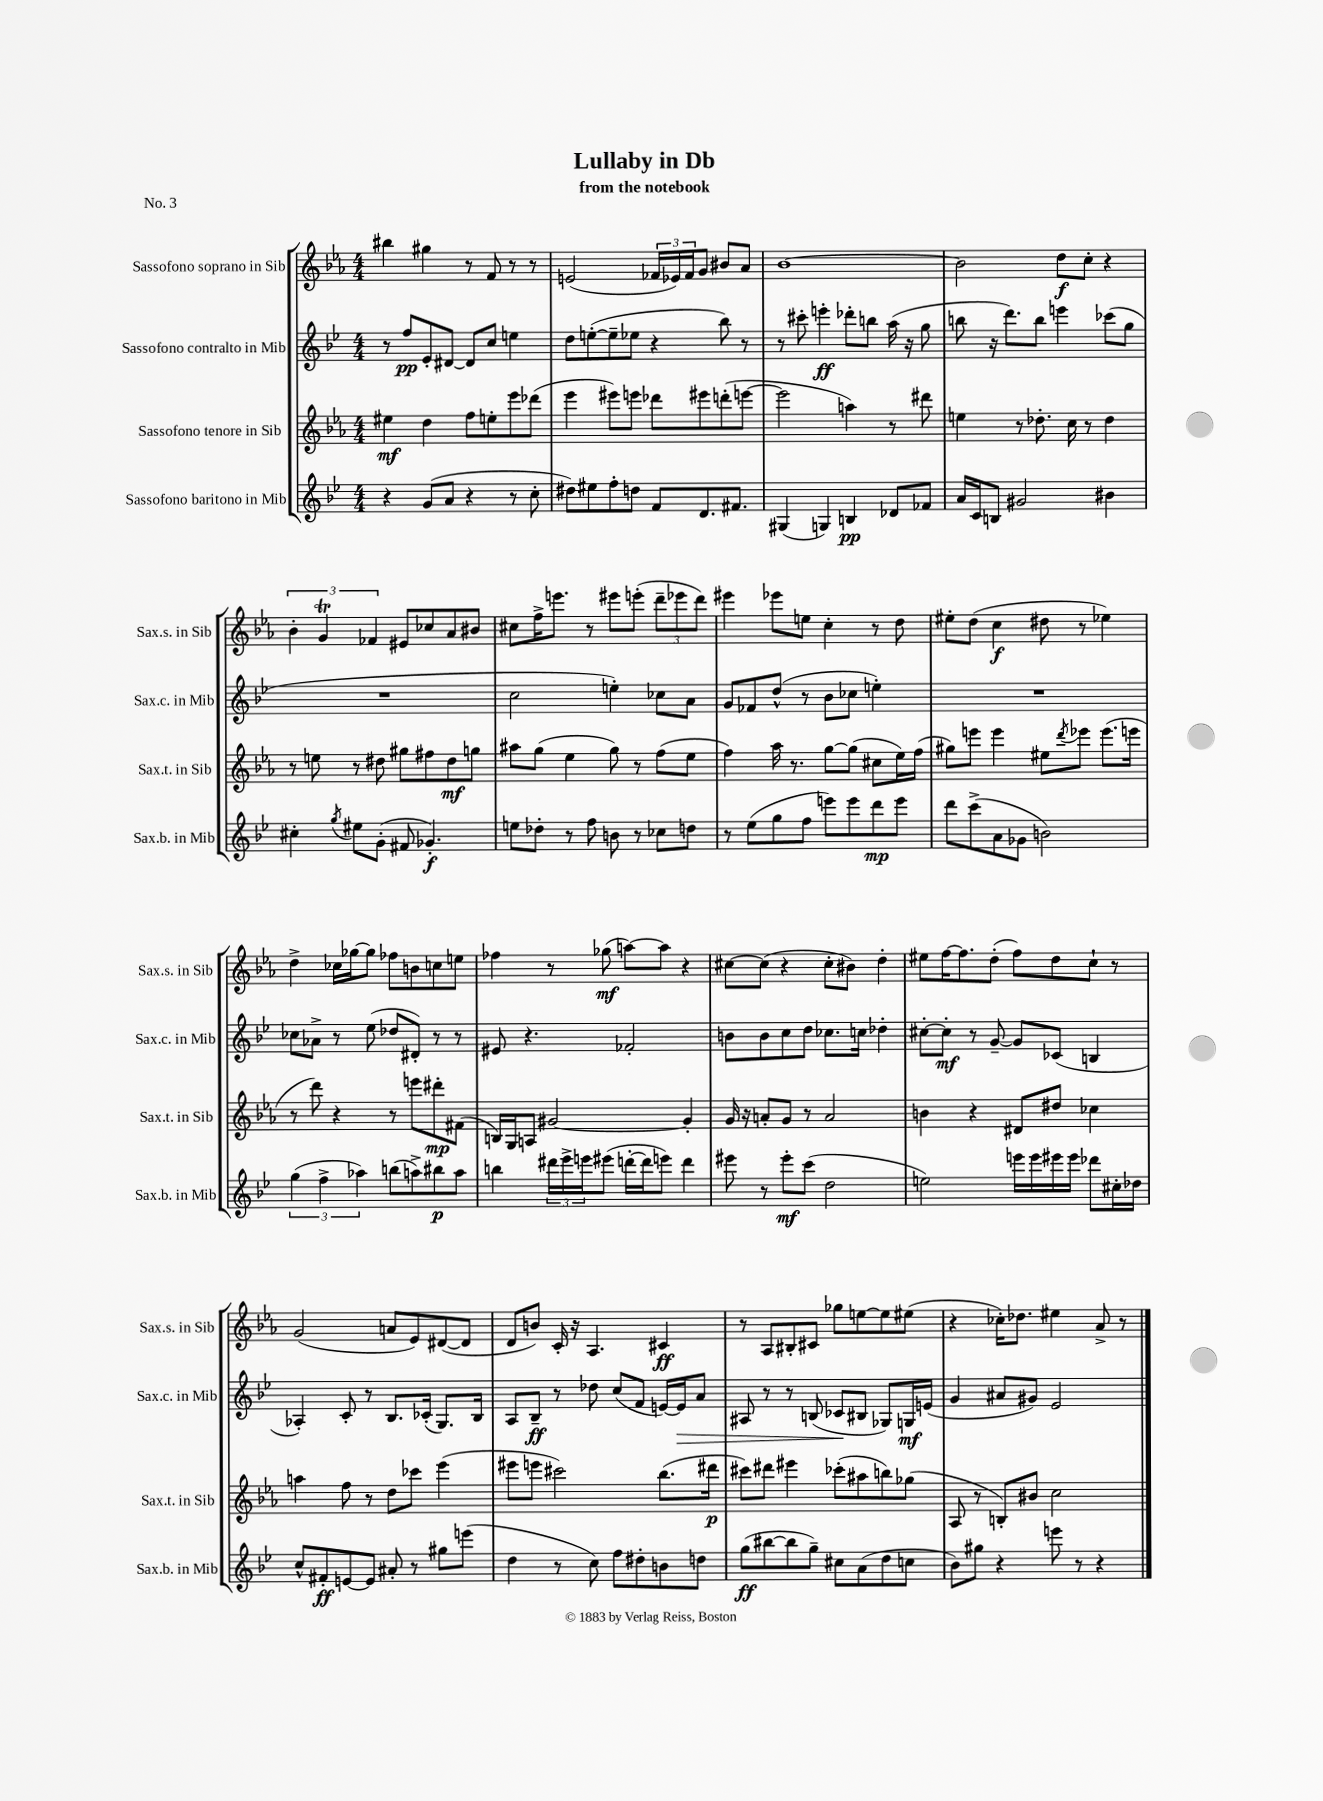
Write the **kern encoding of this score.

**kern	**kern	**kern	**kern
*staff4	*staff3	*staff2	*staff1
*clefG2	*clefG2	*clefG2	*clefG2
*k[b-e-]	*k[b-e-a-]	*k[b-e-]	*k[b-e-a-]
*M4/4	*M4/4	*M4/4	*M4/4
4r	4ee#\	8r	4bb#\
.	.	8ff/L	.
(8g/L	4dd\	8e-'/	4gg#\
8a/J	.	[8d#/J	.
4r	8ff\L	8d#/]L	8r
.	8ee'\	8cc/J	8f/
8r	8eee-\	4ee\	8r
8cc'\	(8ddd-\J	.	8r
=	=	=	=
8dd#\L)	4eee-\	8dd\L	(2e/
8ee#\	.	([8ee'\	.
8ff'\	8eee#\L)	8ee~\]	.
8dd\J	8eee\J	8ee-\J	.
8f/L	8ddd-\L	4r	24f-/LL
.	.	.	24e-/)
.	.	.	24f-/J
8.d/	8eee#\	.	8g/J
.	(8ddd'\	8bb-\)	8b#/L
8.f#/J	.	.	.
.	[8eee\J	8r	8a-/J
=	=	=	=
(4G#/	2eee\]	8r	[1b-
.	.	8ccc#'\	.
4G/)	.	4eee'\	.
4B/	4aa\)	8ddd-'\L	.
.	.	8bb\J	.
8d-/L	8r	(16aa\	.
.	.	16r	.
8f-/J	8ddd#\	8gg\	.
=	=	=	=
16a/LL	4ee\	8bb\	2b-\]
16c/J	.	.	.
8B/J	.	16r	.
.	.	8.ddd\L)	.
2g#/	8r	.	.
.	8.dd-'\	8bb\J	.
.	.	4eee\	8dd\L
.	16cc\	.	.
.	8r	.	8cc'\J
4b#\	4dd-\	(8ccc-\L	4r
.	.	8gg\J	.
=	=	=	=
4cc#'\	8r	1r	6b-'\
.	8ee\	.	.
.	.	.	6g/
8qgg/	.	.	.
8ee#\L	8r	.	.
.	.	.	6f-/
(8g'\J	8dd#\	.	.
8f#/	8gg#\L	.	8e#/L
4.g-'/)	8ff#\	.	8cc-/
.	8dd#\	.	8a-/
.	8gg\J	.	8b#/J
=	=	=	=
8ee\L	8aa#\L	2cc\	8cc#\L
8dd-'\J	(8gg\J	.	16ff^\K
.	.	.	8.eee\J
8r	4ee-\	.	.
8ff\	.	.	8r
8b\	8gg\)	4ee'\)	8eee#\L
8r	8r	.	(8eee'\J
8cc-\L	(8ff\L	8cc-\L	12ddd~\L
.	.	.	12eee-\
8dd\J	8ee-\J	8a\J	.
.	.	.	12ddd\J)
=	=	=	=
8r	4ff\)	8g/L	4eee#\
(8ee-\L	.	8f-/	.
8gg\	16aa-\	(8dd^^/J	8eee-\L
.	8.r	.	.
8ff\J	.	8r	8ee\J
8eee\L)	[8gg\L	8b-\L	4cc'\
8eee\	(8gg\]J	8cc-\J	.
8ddd\	8cc#\L	4ee'\)	8r
8eee\J	16ee-\L)	.	8dd\
.	(16ff\JJ	.	.
=	=	=	=
8ddd\L	8gg#\L)	1r	8ee#'\L
(8ccc^\	8eee\J	.	(8dd\J
8a\	4eee\	.	4cc\
8g-\J	.	.	.
2b\)	8ee#\L	.	8dd#\
.	8qddd/	.	.
.	8eee-\J	.	8r
.	(8.eee-\L	.	4ee-\)
.	16eee\Jk	.	.
=	=	=	=
(6gg\	8r	8cc-\L	4dd^\
.	8ddd\)	8a-^\J	.
6ff^\	.	.	.
.	4r	8r	16cc-\LL
.	.	.	[16gg-\J
6aa-\)	.	.	.
.	.	(8ee-\	8gg-\]J
(8bb\L	8r	8dd-/L	8ff-\L
8aa^\)	8eee\L	8d#'/J)	8b\
8bb#\	8ddd#'\	8r	8cc\
8aa\J	(8f#\J	8r	8ee\J
=	=	=	=
4bb\	16B/LL)	8e#/	4ff-\
.	16G/J	.	.
.	8A/J	4.r	.
24ddd#\LL	[2g#/	.	8r
24eee-^\	.	.	.
24eee\J	.	.	.
(8eee#\J	.	.	(8gg-\
[16ddd'\LL	.	2f-'/	[8aa\L)
16ddd\]J	.	.	.
8eee\J)	.	.	8aa\]J
4ddd\	4g#'/]	.	4r
=	=	=	=
8eee#\	16g/	8b\L	[8cc#\L
.	16r	.	.
8r	8a'/L	8b\	(8cc#\]J
8eee#'\L	8g/J	8cc\	4r
(8ccc\J	8r	8dd\J	.
2dd\	2a/	8.cc-\L	8cc#'\L
.	.	.	8b#\J)
.	.	16cc\Jk	.
.	.	4dd-'\	4dd'\
=	=	=	=
2ee\)	4b\	[8cc#'\L	8ee#\L
.	.	8cc#'\]J	[16ff\K
.	.	.	8.ff\]
.	4r	8r	.
.	.	[8g~/	(8dd'\J
16eee\LL	8d#/L	8g/]L	8ff\L)
16eee\	.	.	.
16eee#\	8dd#/J	(8c-/J	8dd\
16eee#\JJ	.	.	.
8ddd-\L	4cc-\	4B/	8cc`\J
16cc#'\L	.	.	8r
16dd-\JJ	.	.	.
=	=	=	=
8cc^^/L	4aa\	4A-'/)	(2g/
8f#'/	.	.	.
[8e/	8ff\	8c'/	.
8e/]J	8r	8r	.
8a#'/	8dd\L	8.B-/L	8a/L
8r	8ccc-\J	.	8e-/)
.	.	(16c-'/Jk	.
8gg#\L	(4eee-\	8.G/L)	([8d#/
(8eee\J	.	.	8d#/]J
.	.	16B-/Jk	.
=	=	=	=
4dd\	8eee#\L	8A/L	8d/L
.	8eee\J	8B-~/J	8b/J)
8r	2ccc#\)	8r	16c'/
.	.	.	16r
8cc\)	.	8dd-\	4.A-/
8ff\L	.	(8cc/L	.
8dd#'\	.	8f/J	.
8b\	(8.bb-\L	[16e/LL)	4c#/
.	.	16e/]J	.
8dd\J	.	8a/J	.
.	16ddd#\Jk	.	.
=	=	=	=
(8gg\L	8ccc#\L)	8A#/	8r
[8bb#\	8ddd#\J	8r	8A-/L
8bb#\]	4eee#\	8r	8B#'/
8gg~\J)	.	(8B/	8c#/J
8cc#\L	(8ccc-'\L	8c-/L	8gg-\L
(8a\	8aa#\	8B#/J	[8ee\
8dd\	8bb\)	8G-/L)	8ee\]
8cc\J	(8gg-\J	16G/L	(8ee#\J
.	.	(16e/JJ	.
=	=	=	=
8b-\L)	8A-/	4g/	4r
8gg#\J	8r	.	.
4r	8B'/L)	8a#/L	16cc-'\LK)
.	.	.	8.dd-\J
.	8b#/J	8g#/J)	.
8eee\	2cc\	2e-/	4ee#\
8r	.	.	.
4r	.	.	8a-^/
.	.	.	8r
==	==	==	==
*-	*-	*-	*-
